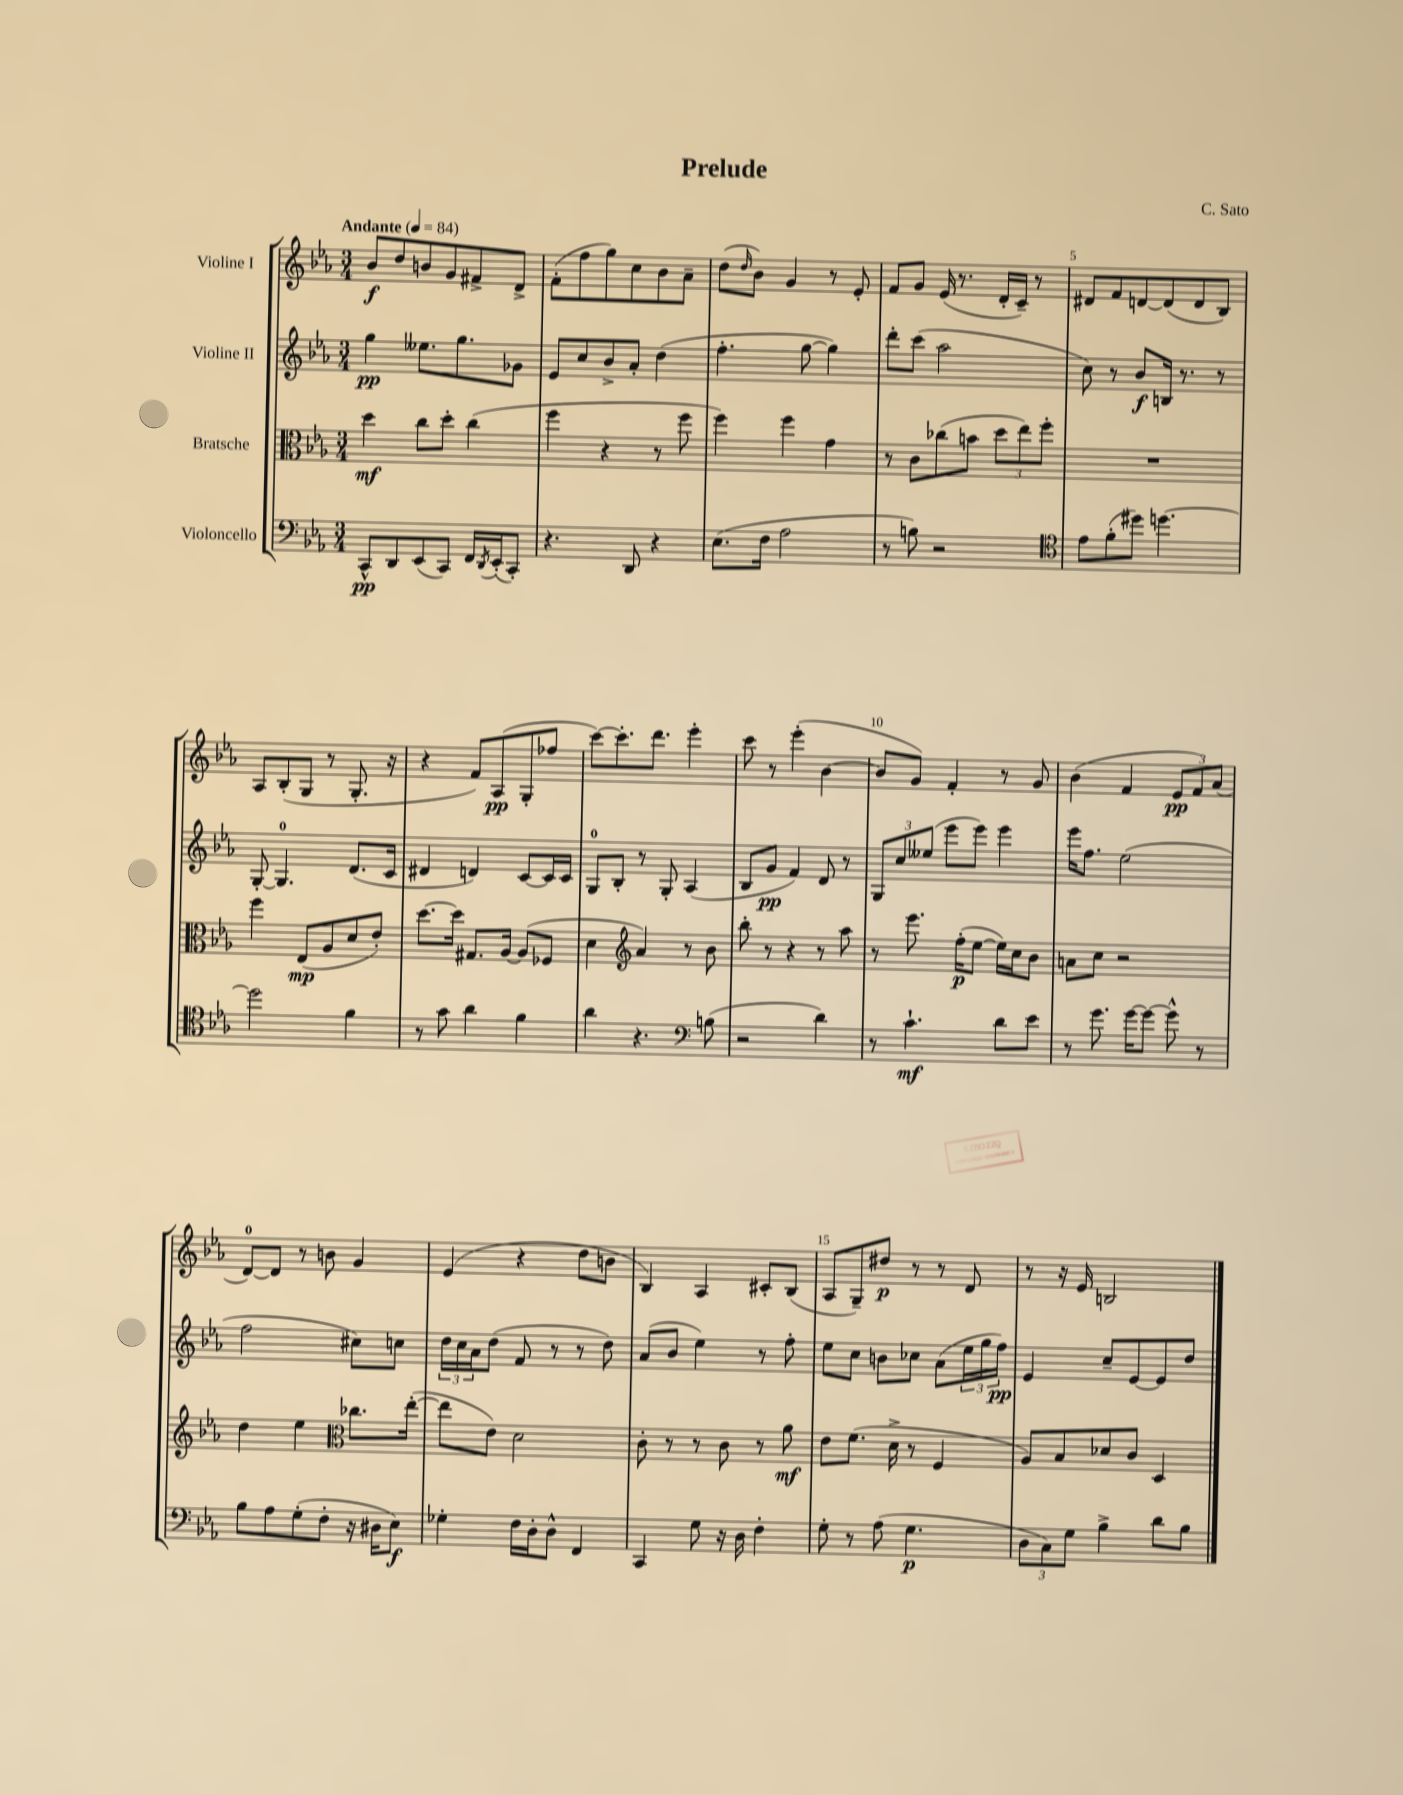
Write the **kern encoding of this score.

**kern	**dynam	**kern	**dynam	**kern	**dynam	**kern	**dynam
*part4	*part4	*part3	*part3	*part2	*part2	*part1	*part1
*staff4	*staff4	*staff3	*staff3	*staff2	*staff2	*staff1	*staff1
*I"Violoncello	*	*I"Bratsche	*	*I"Violine II	*	*I"Violine I	*
*clefF4	*	*clefC3	*	*clefG2	*	*clefG2	*
*k[b-e-a-]	*	*k[b-e-a-]	*	*k[b-e-a-]	*	*k[b-e-a-]	*
*M3/4	*	*M3/4	*	*M3/4	*	*M3/4	*
*MM84	*	*MM84	*	*MM84	*	*MM84	*
=1	=1	=1	=1	=1	=1	=1	=1
!	!	!	!	!	!	!LO:TX:a:B:t=Andante	!
8CC^^/L	pp	4dd\	mf	4gg\	pp	8b-/L	f
8DD/	.	.	.	.	.	8dd/	.
(8EE-/	.	8cc\L	.	8.ee--X\L	.	8bn/	.
8CC/J)	.	8dd'\J	.	.	.	8g/	.
.	.	.	.	8.gg\	.	.	.
16FF/LL	.	(4cc\	.	.	.	8f#X^/	.
8qDD/	.	.	.	.	.	.	.
(16EE-'/J	.	.	.	.	.	.	.
8CC'/J)	.	.	.	8g-X\J	.	8d^/J	.
=2	=2	=2	=2	=2	=2	=2	=2
4.r	.	4ff\	.	8e-/L	.	(8f'\L	.
.	.	.	.	8cc/	.	8ff\	.
.	.	4r	.	8b-^/	.	8gg\)	.
8DD/	.	.	.	8a-'/J	.	8cc\	.
4r	.	8r	.	(4dd\	.	8b-\	.
.	.	8ff\	.	.	.	8a-~\J	.
=3	=3	=3	=3	=3	=3	=3	=3
(8.E-\L	.	4ff\)	.	4.ff'\	.	(8dd\L	.
.	.	.	.	.	.	16qqdd/	.
.	.	.	.	.	.	8b-\J)	.
16F\Jk	.	.	.	.	.	.	.
2A-\	.	4ff\	.	.	.	4g/	.
.	.	.	.	[8gg\	.	.	.
.	.	4g\	.	4gg\])	.	8r	.
.	.	.	.	.	.	8e-'/	.
=4	=4	=4	=4	=4	=4	=4	=4
8r	.	8r	.	8ddd'\L	.	8f/L	.
8Bn\)	.	8c\L	.	(8ccc\J	.	8g/J	.
2r	.	(8cc-X\	.	2aa-\	.	(16e-/	.
.	.	.	.	.	.	8.r	.
.	.	8bn\J	.	.	.	.	.
.	.	12dd\L	.	.	.	16d'/LL	.
.	.	.	.	.	.	16c~/JJ)	.
.	.	12ee-\)	.	.	.	.	.
.	.	.	.	.	.	8r	.
.	.	12ff'\J	.	.	.	.	.
=5	=5	=5	=5	=5	=5	=5	=5
*clefC4	*	*	*	*	*	*	*
8e-\L	.	2.r	.	8cc\)	.	8d#X/L	.
(8f'\	.	.	.	8r	.	8f/	.
8dd#X\J)	.	.	.	8b-/L	f	[8dn/	.
[4.ddn\	.	.	.	16Bn/Jk	.	(8d/]	.
.	.	.	.	8.r	.	.	.
.	.	.	.	.	.	8d/	.
.	.	.	.	8r	.	8B-/J)	.
!!LO:LB:g=z
=6	=6	=6	=6	=6	=6	=6	=6
2dd\]	.	4ff\	.	[8G'/	.	8A-/L	.
.	.	.	.	4.G/]	.	(8B-'/	.
.	.	(8E-/L	mp	.	.	8G/J	.
.	.	8A-/	.	.	.	8r	.
4f\	.	8d/	.	(8.d/L	.	8.G'/	.
.	.	8e-'/J)	.	.	.	.	.
.	.	.	.	16c/Jk	.	16r	.
=7	=7	=7	=7	=7	=7	=7	=7
8r	.	[8.dd\L	.	4d#X/	.	4r	.
8g\	.	.	.	.	.	.	.
.	.	16dd\Jk]	.	.	.	.	.
4a-\	.	8.G#X/L	.	4dn/)	.	8f/L)	.
.	.	.	.	.	.	(8A-/	pp
.	.	[16A-/Jk	.	.	.	.	.
4f\	.	(8A-/L]	.	[8c/L	.	8G'/	.
.	.	8F-X/J	.	16c/L]	.	8ff-X/J	.
.	.	.	.	16c/JJ	.	.	.
=8	=8	=8	=8	=8	=8	=8	=8
4a-\	.	4d\	.	8G/L	.	[8ccc\L)	.
.	.	.	.	8B-'/J	.	8.ccc'\]	.
*	*	*clefG2	*	*	*	*	*
4.r	.	4a-/)	.	8r	.	.	.
.	.	.	.	.	.	8.ddd\J	.
.	.	.	.	8G'/	.	.	.
.	.	8r	.	(4A-/	.	4eee-'\	.
*clefF4	*	*	*	*	*	*	*
(8Bn\	.	8b-\	.	.	.	.	.
=9	=9	=9	=9	=9	=9	=9	=9
2r	.	8bb-'\	.	8B-/L	.	8ccc\	.
.	.	8r	.	8g/J	pp	8r	.
.	.	4r	.	4f/)	.	(4eee-'\	.
4d\)	.	8r	.	8d/	.	[4b-\	.
.	.	8aa-\	.	8r	.	.	.
=10	=10	=10	=10	=10	=10	=10	=10
8r	.	8r	.	12G/L	.	8b-/L]	.
.	.	.	.	12cc/	.	.	.
4.c`\	mf	8.eee-\	.	.	.	8g/J)	.
.	.	.	.	(12ee--X/J	.	.	.
.	.	.	.	8eee-\L	.	4f'/	.
.	.	(16ff'\KL	p	.	.	.	.
.	.	[8ee-\J	.	8eee-\J)	.	.	.
8d\L	.	16ee-\LL])	.	4eee-\	.	8r	.
.	.	16cc\J	.	.	.	.	.
8e-\J	.	8b-\J	.	.	.	8g/	.
=11	=11	=11	=11	=11	=11	=11	=11
8r	.	8an\L	.	16eee-\KL	.	(4b-\	.
.	.	.	.	8.ff\J	.	.	.
8.g\	.	8cc\J	.	.	.	.	.
.	.	2r	.	(2ee-\	.	4f/	.
[16g\KL	.	.	.	.	.	.	.
8g\J_	.	.	.	.	.	.	.
8g^^\]	.	.	.	.	.	12e-/L	pp
.	.	.	.	.	.	12f/)	.
8r	.	.	.	.	.	.	.
.	.	.	.	.	.	(12a-/J	.
!!LO:LB:g=z
=12	=12	=12	=12	=12	=12	=12	=12
8B-\L	.	4dd\	.	2ff\	.	[8d/L)	.
8A-\	.	.	.	.	.	8d/J]	.
(8G'\	.	4ee-\	.	.	.	8r	.
8F'\J	.	.	.	.	.	8bn\	.
*	*	*clefC3	*	*	*	*	*
16r	.	8.cc-X\L	.	8cc#X\L)	.	4g/	.
16D#X\KL	.	.	.	.	.	.	.
8E-\J)	f	.	.	8ccn\J	.	.	.
.	.	([16ee-'\Jk	.	.	.	.	.
=13	=13	=13	=13	=13	=13	=13	=13
4G-X'\	.	8ee-\L]	.	24dd\LL	.	(4e-/	.
.	.	.	.	24cc\	.	.	.
.	.	.	.	24a-\J	.	.	.
.	.	8e-\J)	.	(8dd\J	.	.	.
16F\LL	.	2d\	.	8f/	.	4r	.
16D'\J	.	.	.	.	.	.	.
8D^^\J	.	.	.	8r	.	.	.
4FF/	.	.	.	8r	.	8dd\L	.
.	.	.	.	8dd\)	.	8bn\J	.
=14	=14	=14	=14	=14	=14	=14	=14
4CC/	.	8c'\	.	(8a-/L	.	4B-/)	.
.	.	8r	.	8b-/J	.	.	.
8G\	.	8r	.	4ee-\)	.	4A-/	.
16r	.	8c\	.	.	.	.	.
16D\	.	.	.	.	.	.	.
4F'\	.	8r	.	8r	.	8c#X'/L	.
.	.	8a-\	mf	8ff'\	.	(8B-/J	.
=15	=15	=15	=15	=15	=15	=15	=15
8G'\	.	8e-\L	.	8ee-\L	.	8A-/L	.
8r	.	(8.f\J	.	8cc\J	.	8G~/)	.
(8A-\	.	.	.	8bn\L	.	8dd#X/J	p
.	.	16d^\	.	.	.	.	.
4.G\	p	8r	.	8cc-X\J	.	8r	.
.	.	4F/	.	(8a-\L	.	8r	.
.	.	.	.	24ee-\L	.	8d/	.
.	.	.	.	24gg\	.	.	.
.	.	.	.	24ff\JJ)	pp	.	.
=16	=16	=16	=16	=16	=16	=16	=16
12D\L	.	8A-/L)	.	4e-/	.	8r	.
12C\)	.	.	.	.	.	.	.
.	.	8B-/	.	.	.	16r	.
12G\J	.	.	.	.	.	.	.
.	.	.	.	.	.	16e-/	.
4B-^\	.	8d-X/	.	8cc~/L	.	2Bn/	.
.	.	8c/J	.	[8e-/	.	.	.
8d\L	.	4D/	.	8e-/]	.	.	.
8B-\J	.	.	.	8dd/J	.	.	.
==	==	==	==	==	==	==	==
*-	*-	*-	*-	*-	*-	*-	*-
